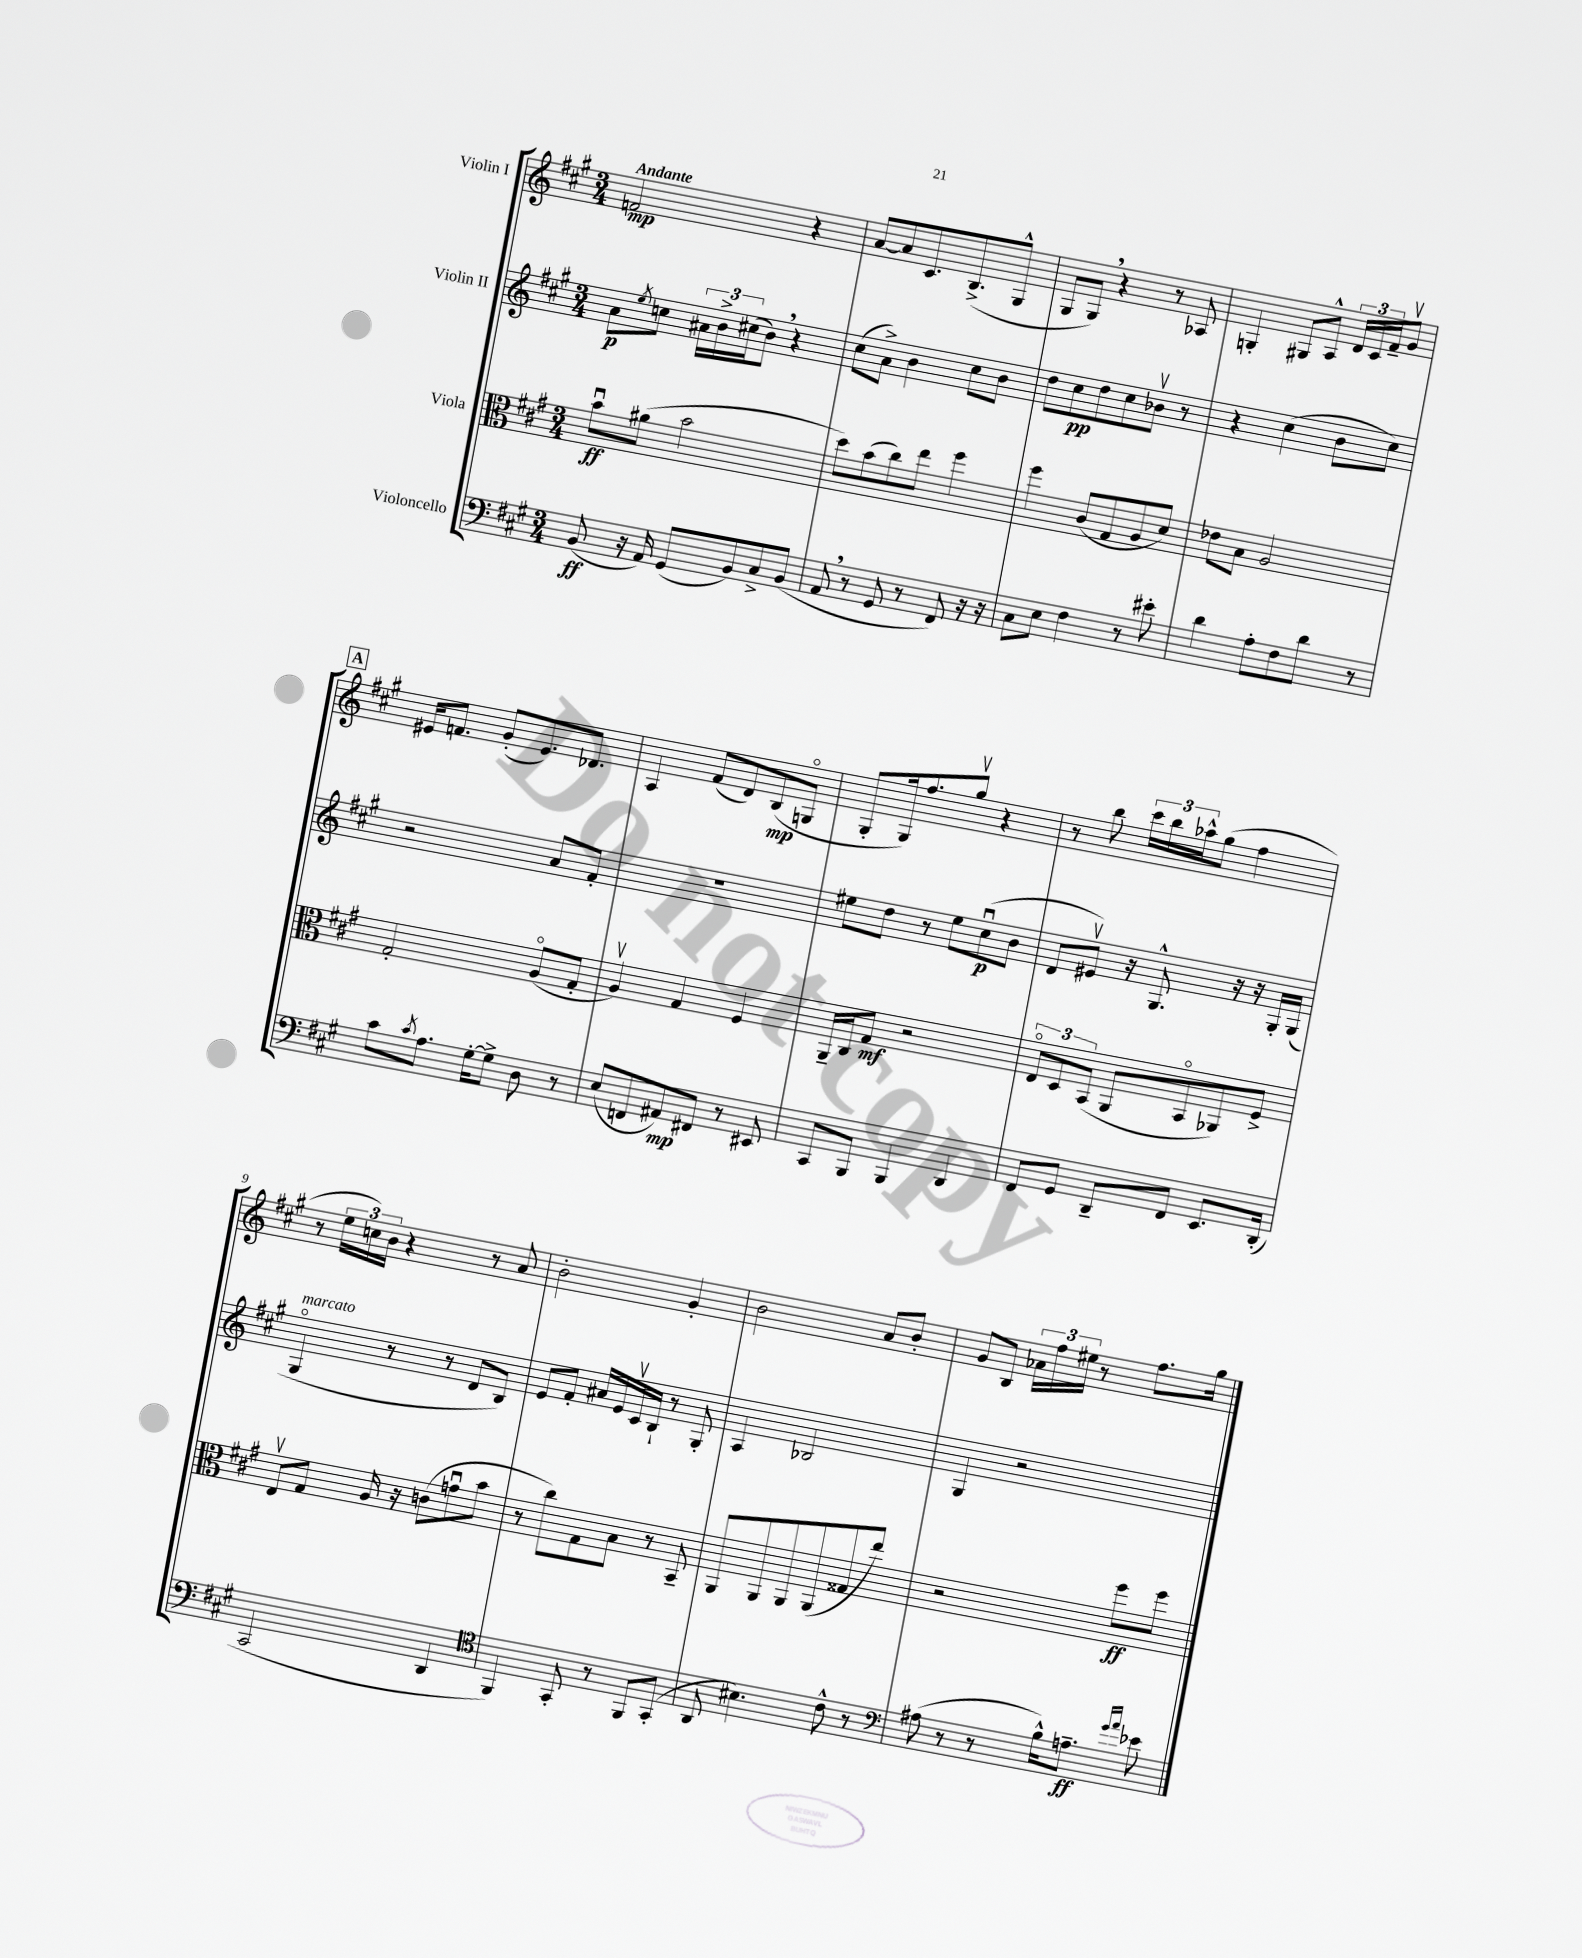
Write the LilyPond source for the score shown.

<<
\new StaffGroup <<
\new Staff = "s0" \with { instrumentName = "Violin I" } {
    \clef treble \key a \major \numericTimeSignature \time 3/4 \tempo "Andante"
    f'2\mp r4 |
    a'8~ a'8 cis'8. b8.->( gis8-^ |
    gis8 gis8) \breathe r4 r8 aes8 |
    g4-. gis8 a8-^ \tuplet 3/2 { d'16 cis'16 fis'16-- } gis'8\upbow |
    \mark \markup { \box "A" } eis'16 f'8. gis'8-.( eis'8.) des'8. |
    a4 fis'8( d'8) b8\mp( g8\flageolet |
    gis8-. gis16) fis''8. gis''8\upbow r4 |
    r8 b''8 \tuplet 3/2 { cis'''16 b''16 aes''16-^ } gis''8( fis''4 |
    r8 \tuplet 3/2 { e''16 c''16) b'16 } r4 r8 a'8 |
    b'2-. gis'4-. |
    b'2 a'8 b'8-. |
    gis'8 b8 \tuplet 3/2 { aes'16 fis''16 eis''16 } r8 fis''8. gis''16 \bar "|." |
}
\new Staff = "s1" \with { instrumentName = "Violin II" } {
    \clef treble \key a \major \numericTimeSignature \time 3/4
    a'8\p \acciaccatura { e''8 } c''8 \tuplet 3/2 { ais'16 b'16-> cis''16( } b'8) \breathe r4 |
    cis''8( a'8->) b'4 cis''8 b'8 |
    d''8 cis''8\pp d''8 cis''8 bes'8\upbow r8 |
    r4 cis''4( b'8 cis''8) |
    \mark \markup { \box "A" } r2 a'8 fis'8-. |
    R2. |
    eis''8 d''8 r8 eis''8 cis''8\downbow\p( b'8 |
    d'8 eis'8\upbow) r16 gis8.-^ r16 r16 gis16-. gis16( |
    gis4\flageolet^\markup { \italic "marcato" } r8 r8 d'8 b8) |
    e'8 fis'8-. ais'16 e'16 cis'16\upbow b16-! r8 gis8-. |
    a4 bes2 |
    gis4 r2 \bar "|." |
}
\new Staff = "s2" \with { instrumentName = "Viola" } {
    \clef alto \key a \major \numericTimeSignature \time 3/4
    b'8\downbow\ff ais'8( b'2 |
    d''8) b'8( cis''8) e''8 fis''4 |
    fis''4 cis'8( gis8 a8 d'8) |
    ees'8 b8 a2 |
    \mark \markup { \box "A" } gis2-. a8\flageolet( gis8-. |
    a4\upbow) gis4 fis4 |
    a,16-- cis16 gis8\mf r2 |
    \tuplet 3/2 { e8\flageolet d8 b,8( } a,8 b,8\flageolet aes,8) fis8-> |
    e8\upbow gis8 a16 r16 c'8( g'8\downbow b'8 |
    r8 cis''8) gis8 b8 r8 b,8-- |
    a,8 a,8 a,8 a,8( gisis8 e''8) |
    r2 fis''8\ff fis''8 \bar "|." |
}
\new Staff = "s3" \with { instrumentName = "Violoncello" } {
    \clef bass \key a \major \numericTimeSignature \time 3/4
    b,8\ff( r16 a,16) gis,8( b,8) cis8-> b,8( |
    a,8 \breathe r8 gis,8 r8 fis,8) r16 r16 |
    cis8 e8 fis4 r8 eis'8-. |
    d'4 a8-. fis8 d'8 r8 |
    \mark \markup { \box "A" } cis'8 \acciaccatura { cis'8 } a8. gis16~-. gis8-> d8 r8 |
    e8( f,8 ais,8\mp) fis,8 r8 eis,8 |
    cis,8 b,,8 b,,4 d,4 |
    fis,8 gis,8 d,8-- fis,8 e,8. d,16-.( |
    cis,2 d,4 |
    \clef tenor fis,4) gis,8-. r8 fis,8 gis,8-.( |
    a,8 bis4.) cis'8-^ r8 |
    \clef bass ais8( r8 r8 b16-^) a8.--\ff \grace { gis'16 a'16 } ees'8 \bar "|." |
}
>>
>>
